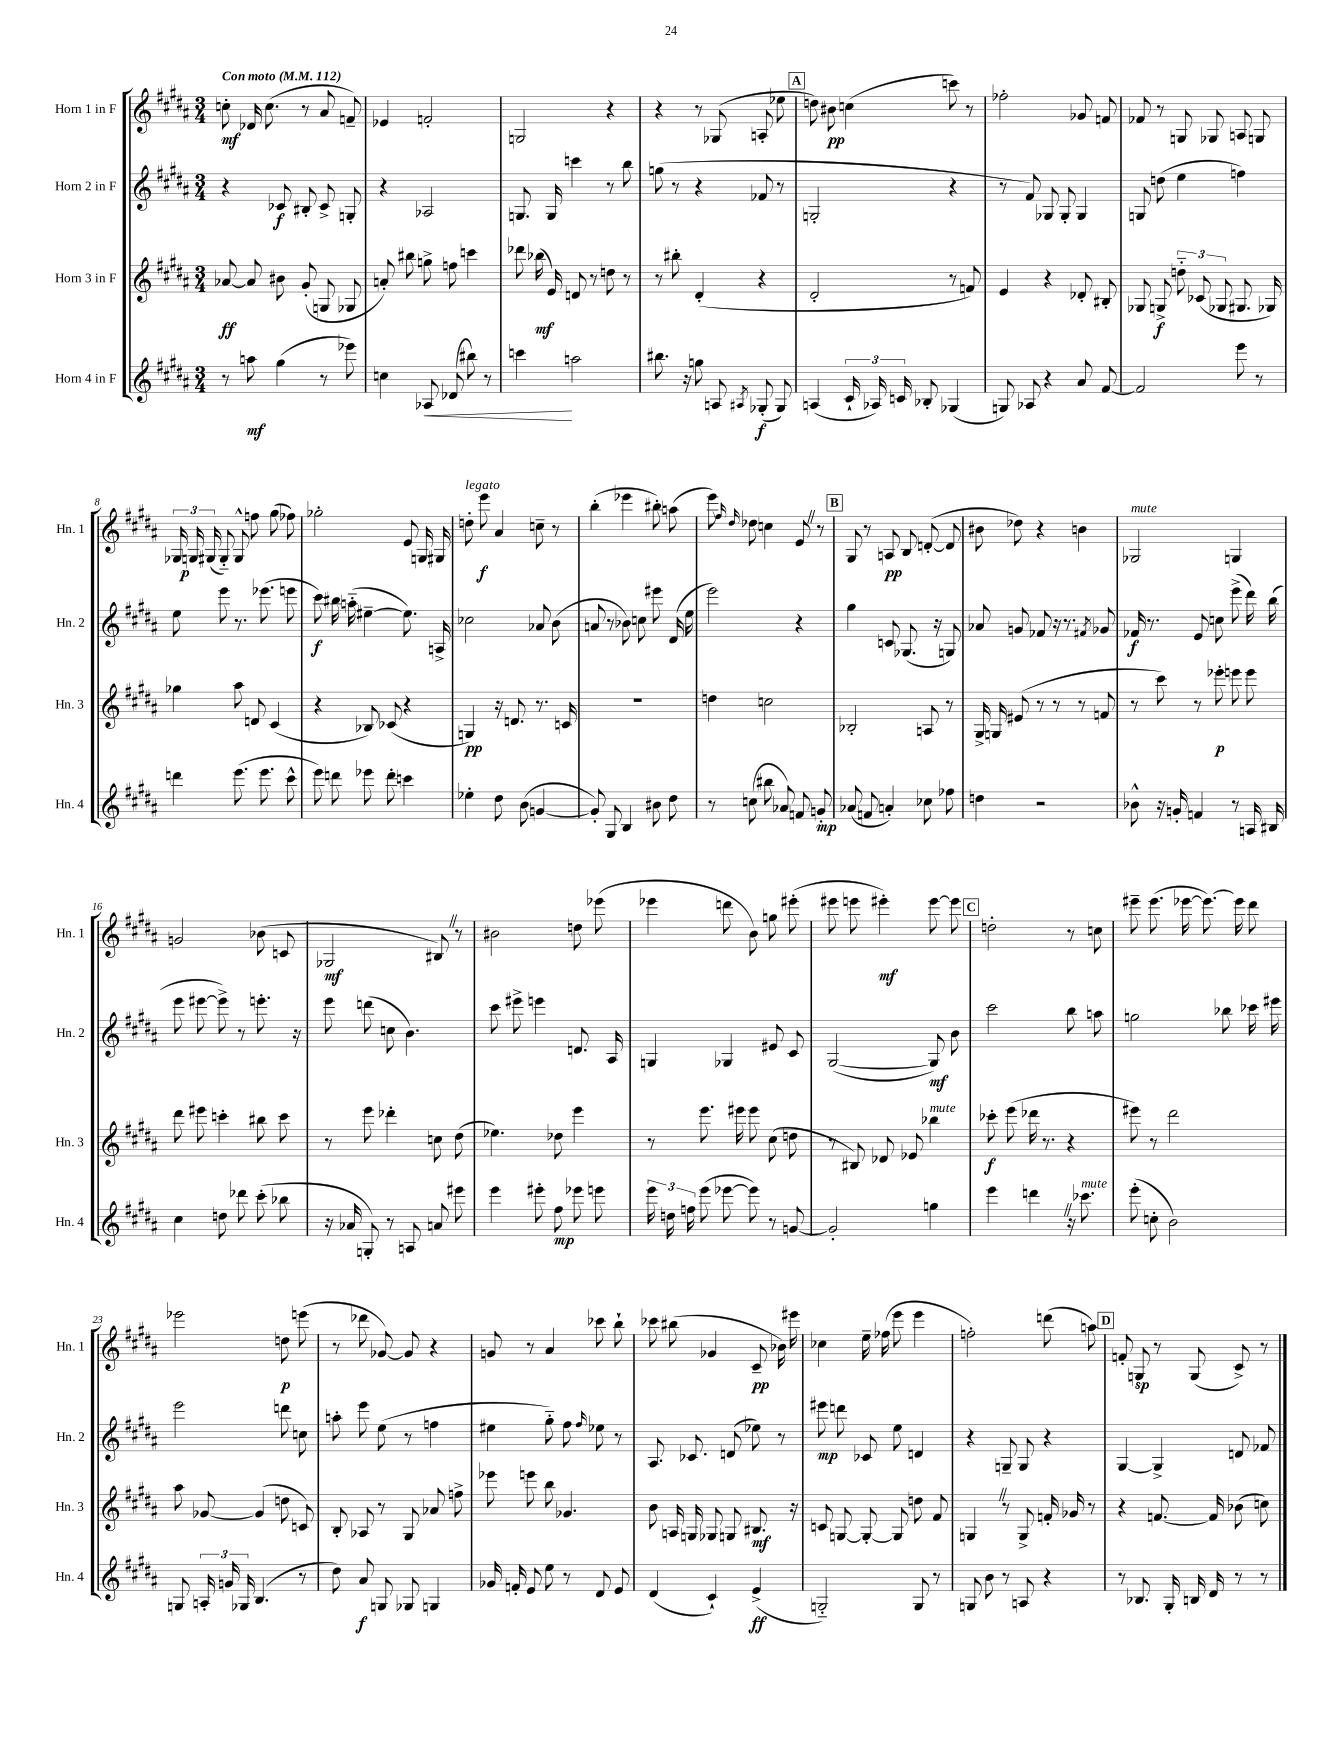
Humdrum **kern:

**kern	**kern	**kern	**kern
*staff4	*staff3	*staff2	*staff1
*clefG2	*clefG2	*clefG2	*clefG2
*k[f#c#g#d#a#]	*k[f#c#g#d#a#]	*k[f#c#g#d#a#]	*k[f#c#g#d#a#]
*M3/4	*M3/4	*M3/4	*M3/4
*MM112	*MM112	*MM112	*MM112
8r	[8a-/	4r	8cc'\
8aa\	8a-/]	.	16d-/
.	.	.	(8.cc\
(4gg#\	8b#\	8c-/	.
.	(8g#'/	8B#'/	8r
8r	8G/	8c-^/	8a#/
8eee-\)	8G-/	8G'/	8f~/)
=	=	=	=
4cc\	8a'/)	4r	4e-/
.	8bb#\	.	.
8A-/	8gg^\	2A-/	2f'/
(8d-/	8ff\	.	.
8bb#\)	4ccc\	.	.
8r	.	.	.
=	=	=	=
4ccc\	8ddd-\	8.G/	2G/
.	(16bb-\	.	.
.	16e/)	16G/	.
2aa\	8d/	4ccc\	.
.	8r	.	.
.	8dd\	8r	4r
.	8r	8bb\	.
=	=	=	=
8.bb#\	8r	(8gg\	4r
.	8bb#'\	8r	.
16r	.	.	.
8gg\	(4d#'/	4r	8r
8A/	.	.	(8G-/
8qA#/	.	.	.
(8G-'/	4r	8f-/	8A'/
8G-/)	.	8r	8ee-\
=	=	=	=
(4A/	2d#'/	2G'/	8dd\)
.	.	.	8b#\
24c#`/	.	.	(4cc\
24A-/)	.	.	.
24c/	.	.	.
8B-'/	.	.	.
(4G-/	8r	4r	8ccc\)
.	8f/)	.	8r
=	=	=	=
8G/)	4e/	8r	2ff-'\
8A-/	.	8f#/)	.
4r	4r	8G-/	.
.	.	8G-'/	.
8a#/	8d-'/	4G-/	8g-/
[8f#/	8B#'/	.	8f/
=	=	=	=
2f#/]	8G-/	8G/	8f-/
.	8G^/	(8dd\	8r
.	12dd'~\	4ee\	8G/
.	(12c-/	.	.
.	.	.	8G-/
.	12G-/	.	.
8eee\	8.G#/	4ff\)	8A/
8r	.	.	8G/
.	16G-/)	.	.
=	=	=	=
4ddd\	4gg-\	8ee\	24G-/
.	.	.	24G/
.	.	.	(24G#/
.	.	8eee\	8G#'~/)
(8.eee\	8aa#\	8.r	8G#^^/
.	8d/	.	8ff\
8.eee\	.	(8.eee-\	.
.	(4c#/	.	(8gg#\
8ccc#^^\	.	8eee\	8ff-\)
=	=	=	=
8eee\)	4r	8ccc#\)	2gg-'\
8ddd\	.	16bb#\	.
.	.	(16aa'~\	.
8eee-\	8B-/)	[4ee#~\	.
8ddd'\	(8c-/	.	.
4ccc\	4r	8.ee#\])	8e/
.	.	.	16G/
.	.	16A^/	16G#/
=	=	=	=
4ee-'\	4G/)	2cc-\	8dd'\
.	.	.	8eee\
8dd#\	16r	.	4a#/
.	8.d/	.	.
(8b\	.	.	.
[4g/	8.r	8a-/	8cc~\
.	.	(8b\	8r
.	16c/	.	.
=	=	=	=
8g'/])	2.r	8a/	(4bb'\
8G#/	.	8r	.
4B/	.	8b-\)	4eee-\
.	.	8cc\	.
8b#\	.	8eee#\	8bb#'\)
8dd#\	.	(16d#/	(8aa\
.	.	16ee\	.
=	=	=	=
8r	4dd\	2eee\)	8eee\)
.	.	.	16qqff#/
.	.	.	16qqdd#/
(8cc\	.	.	8dd-\
8bb#\	2cc\	.	4cc\
8a-/)	.	.	.
8f/	.	4r	8e/
8g'/	.	.	8r
=	=	=	=
(8a-/	2B-'/	4gg#\	8G#/
8f/	.	.	8r
4a'/)	.	8c/	8A/
.	.	(8.G-/	8B/
8cc-\	8A/	.	([8d'/
.	.	16r	.
8ff-\	8r	8G/)	8d/]
=	=	=	=
4dd\	16G#^/	8a-/	8b#\
.	16G/	.	.
.	(8e#/	8g/	8dd-\)
2r	8r	8f-/	4r
.	8r	16r	.
.	.	8.r	.
.	8r	.	4b\
.	.	8qf#/	.
.	8f/	8g-/	.
=	=	=	=
8b-^^\	8r	16f-/	2G-/
.	.	8.r	.
16r	8ccc#\)	.	.
16g'/	.	.	.
4f/	8r	8e/	.
.	8eee-'\	8cc\	.
8r	8eee\	(8eee^\	4G/
16A/	8eee\	16ddd#\)	.
16B#/	.	(16bb\	.
=	=	=	=
4cc#\	8ddd#\	8eee\	2g/
.	8eee#\	[8eee#\	.
8dd\	4ccc'\	8eee#^\])	.
8ddd-\	.	8r	.
(8ccc#'\	8bb#\	8.eee'\	(8b-\
8bb-\	8ccc\	.	8c/
.	.	16r	.
=	=	=	=
16r	8r	8eee\	2G-/
16a-/	.	.	.
8G'/)	8eee\	(8ddd\	.
8r	4ddd-'\	8cc\	.
8A/	.	4.b\)	.
8a/	8cc\	.	8B#/)
8eee#\	(8dd#\	.	8r
=	=	=	=
4eee\	4.ee-\)	8ccc#\	2b#\
.	.	8eee#^\	.
8eee#'\	.	4eee\	.
8ff#\	8dd-\	.	.
8eee-\	4eee\	8.d/	8dd\
8eee\	.	.	(8eee-\
.	.	16A#/	.
=	=	=	=
24eee\	8r	4G/	4eee-\
24dd\	.	.	.
24ff\	.	.	.
(8eee\	8.eee\	.	.
[8eee-\	.	4G-/	8ddd\
.	16eee#\	.	.
8eee-\])	8eee#\	.	8b\)
8r	(8cc#\	8e#/	8gg\
[8g/	8dd\	8c#/	(8eee#'\
=	=	=	=
2g'/]	8r	([2G#/	8eee#\
.	8B#/)	.	8eee\
.	8d-/	.	4eee#'\)
.	8e-/	.	.
4gg\	4bb-\	8G#/])	[8eee#\
.	.	8b\	8eee#\]
=	=	=	=
4eee\	8ccc-'\	2ccc#\	2dd'\
.	(8eee\	.	.
4ddd\	16ddd-\	.	.
.	8.r	.	.
16r	4r	8bb\	8r
8.ccc-\	.	.	.
.	.	8aa\	8cc\
=	=	=	=
(8eee'\	8eee#\)	2gg\	8eee#~\
8cc'\	8r	.	(8.eee#\
2b\)	2ddd#\	.	.
.	.	.	[16eee-\
.	.	.	8.eee-\_)
.	.	8bb-\	.
.	.	.	16eee-\]
.	.	16ccc-\	8ddd#\
.	.	16eee#\	.
=	=	=	=
8G/	8aa#\	2eee\	2eee-\
24A'/	[8g-/	.	.
24g/	.	.	.
24G-/	.	.	.
(4.B/	(4g-/]	.	.
.	8dd\	8ddd\	8dd\
8r	8c/)	8cc\	(8eee\
=	=	=	=
8dd#\)	8B'/	8aa'\	8r
8a#/	8A-/	8eee\	8ddd-\
8G/	8r	(8ee\	[8g-/)
8G-/	8G#/	8r	8g-/]
4G/	8a-/	4ff\	4r
.	8ff^\	.	.
=	=	=	=
16g-/	8eee-\	4ee#\	8g/
16f'/	.	.	.
8e/	8eee\	.	8r
8ee\	8bb\	8gg#'~\)	4a#/
8r	4.g-/	8ff#\	.
.	.	16qqff#/	.
8d#/	.	8ee-\	8ccc-\
8e/	.	8r	8bb`\
=	=	=	=
(4d#/	8b\	8.A#/	8ccc-\
.	16A/	.	(8bb#\
.	16G/	8.c-/	.
4c#`/)	8G-/	.	4g-/
.	8G/	(8d/	.
(4e^/	8.B#/	8ee-\)	8c#~/
.	.	8r	16b-\)
.	16r	.	16eee#\
=	=	=	=
2G'~/)	8c/	8eee#\	4cc-\
.	[8G/	8ddd\	.
.	8G'/_	8c-/	16ee~\
.	.	.	(16ff-\
.	8G/]	8ee\	8eee\
8G/	8dd\	4d/	4eee\
8r	8f#/	.	.
=	=	=	=
8G/	4G/	4r	2ff'\)
8b\	.	.	.
8r	8r	8G~/	.
8A/	8G^/	8G/	.
4r	16f'/	4r	(8ddd\
.	16g-/	.	.
.	8r	.	8aa\)
=	=	=	=
8r	4r	[4G#/	8f'/
8.B-/	.	.	8G/
.	[8.f/	4G#^/]	8r
16G#'/	.	.	.
16B/	.	.	(8G/
16d#/	16f/]	.	.
8r	(8b-\	8d/	8c#^/)
8r	8cc\)	8f-/	8r
==	==	==	==
*-	*-	*-	*-
